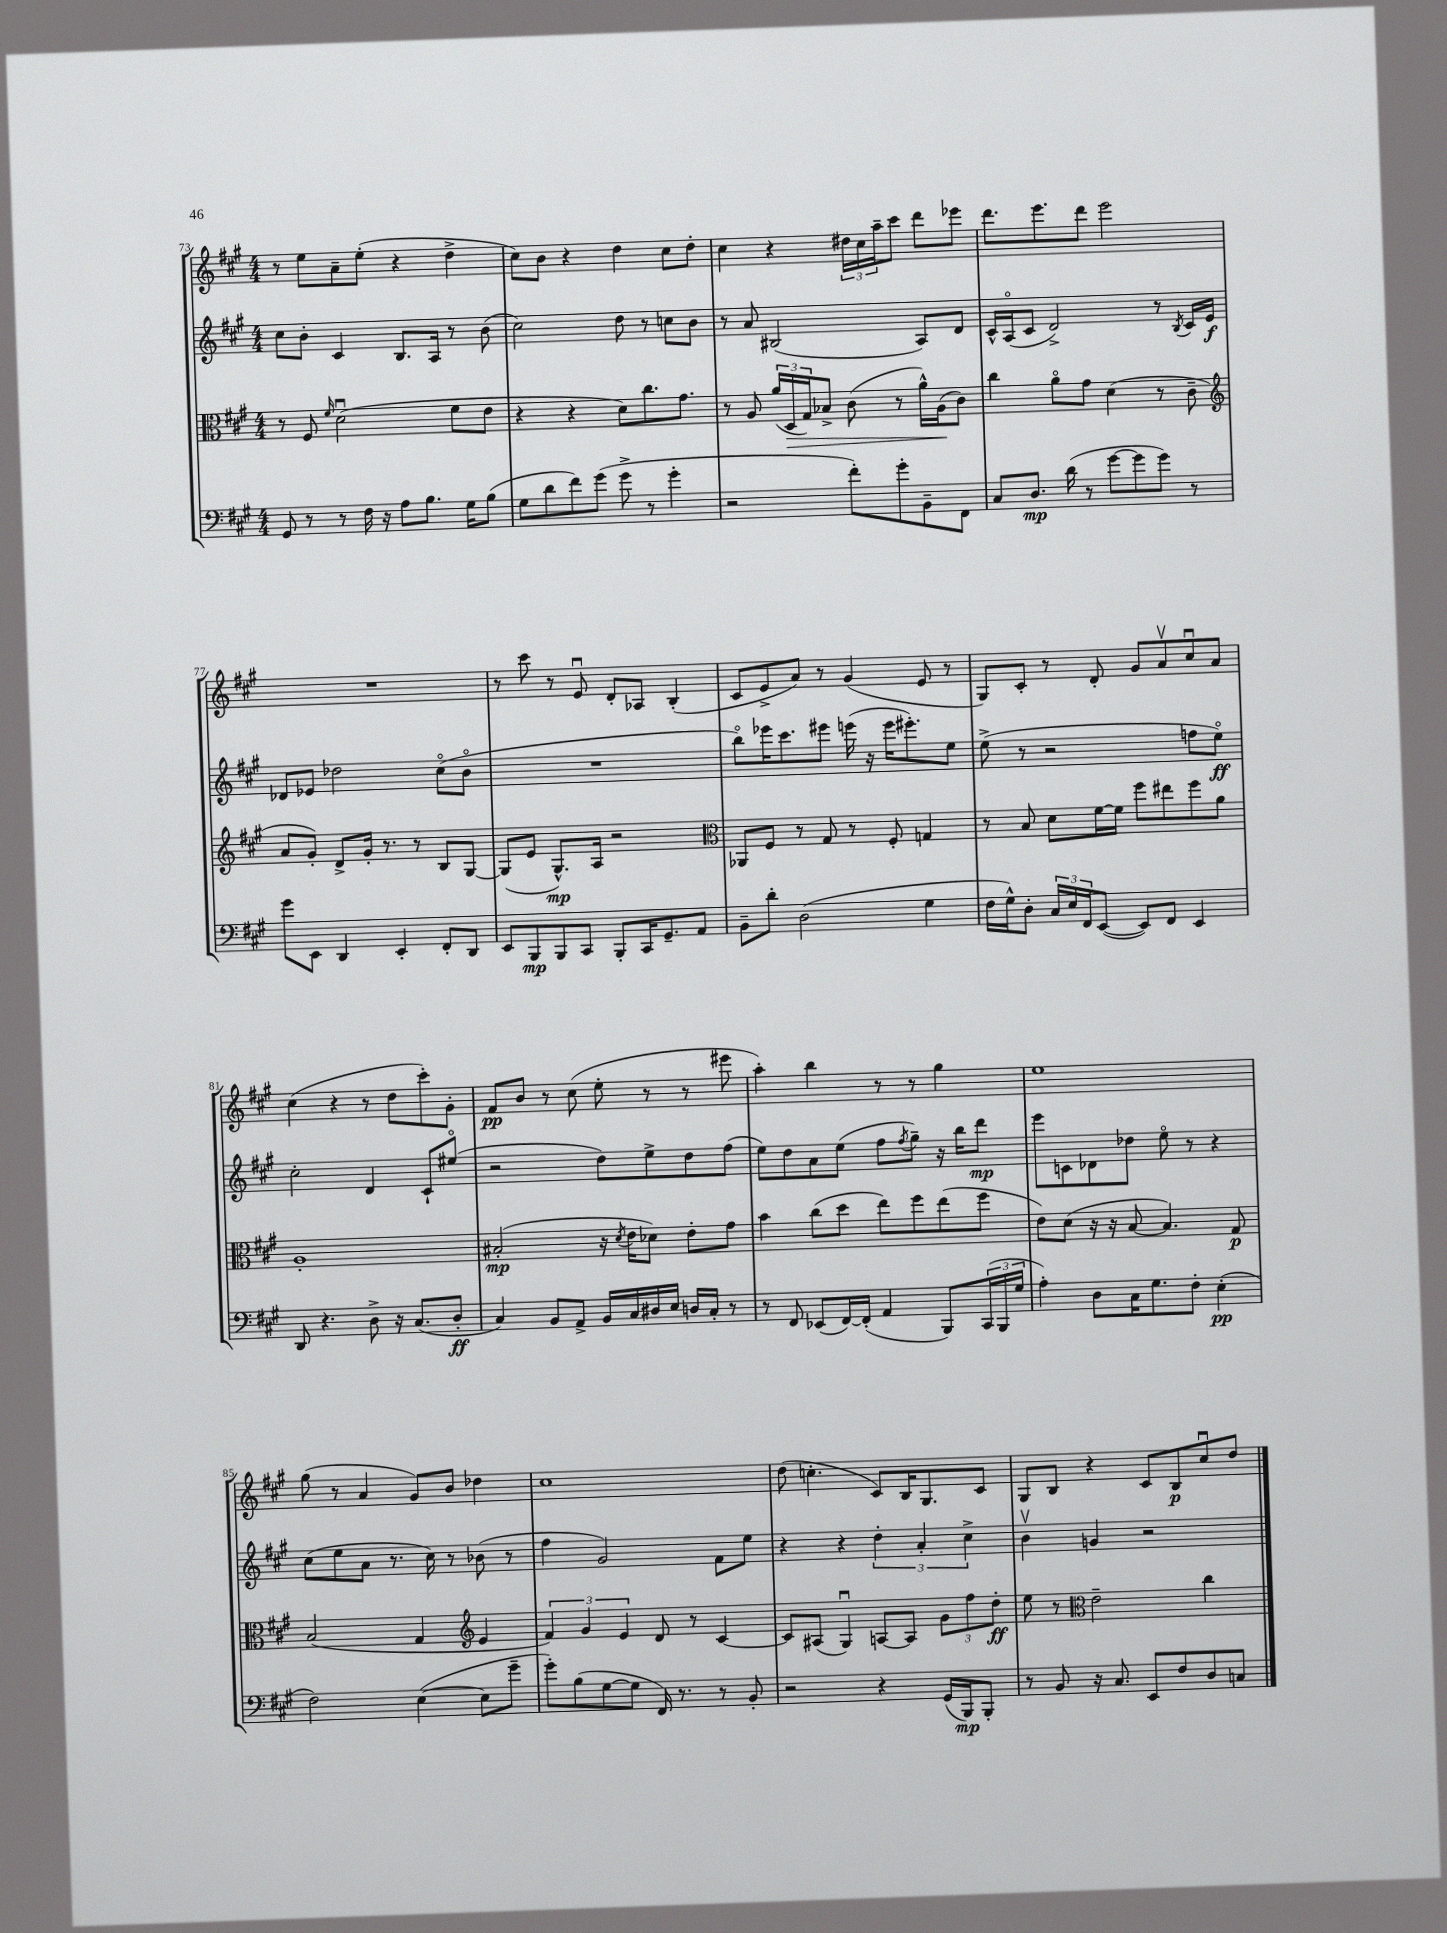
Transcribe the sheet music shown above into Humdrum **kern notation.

**kern	**dynam	**kern	**dynam	**kern	**dynam	**kern	**dynam
*part4	*part4	*part3	*part3	*part2	*part2	*part1	*part1
*staff4	*staff4	*staff3	*staff3	*staff2	*staff2	*staff1	*staff1
*clefF4	*	*clefC3	*	*clefG2	*	*clefG2	*
*k[f#c#g#]	*	*k[f#c#g#]	*	*k[f#c#g#]	*	*k[f#c#g#]	*
*M4/4	*	*M4/4	*	*M4/4	*	*M4/4	*
=73	=73	=73	=73	=73	=73	=73	=73
8GG#/	.	8r	.	8cc#\L	.	8r	.
8r	.	8F#/	.	8b'\J	.	8ee\L	.
.	.	16qqf#/	.	.	.	.	.
8r	.	(2du\	.	4c#/	.	8a~\	.
16F#\	.	.	.	.	.	(8ee'\J	.
16r	.	.	.	.	.	.	.
8A\L	.	.	.	8.B/L	.	4r	.
8.B\J	.	.	.	.	.	.	.
.	.	.	.	16A/Jk	.	.	.
.	.	8f#\L	.	8r	.	4dd^\	.
16G#\KL	.	.	.	.	.	.	.
(8B\J	.	8e\J	.	(8b\	.	.	.
=74	=74	=74	=74	=74	=74	=74	=74
8G#\L	.	4r	.	2cc#\)	.	8cc#\L)	.
8d\	.	.	.	.	.	8b\J	.
8f#\)	.	4r	.	.	.	4r	.
(8g#\J	.	.	.	.	.	.	.
8g#^\	.	8d\L)	.	8dd\	.	4dd\	.
8r	.	8.cc#\	.	8r	.	.	.
4g#'\	.	.	.	8ccn\L	.	8cc#\L	.
.	.	8.g#\J	.	.	.	.	.
.	.	.	.	8b\J	.	8dd'\J	.
=75	=75	=75	=75	=75	=75	=75	=75
2r	.	8r	.	8r	.	4cc#\	.
.	.	8A/	.	8a/	.	.	.
.	.	(24a/LL	.	(2B#X/	.	4r	.
!	!	!	!LO:HP:b	!	!	!	!
.	.	24D/	>	.	.	.	.
.	.	24G#/J)	.	.	.	.	.
.	.	8B-X^/J	.	.	.	.	.
8f#'\L)	.	(8c#\	.	.	.	24dd#X\LL	.
.	.	.	.	.	.	24cc#\	.
.	.	.	.	.	.	24aa~\J	.
8g#'\	.	8r	.	.	.	8ccc#\J	.
8BB~\	.	16a^^\LL)	.	8A/L)	.	8ddd\L	.
.	.	(16A\J	.	.	.	.	.
8FF#\J	.	8c#\J)	]	8d/J	.	8eee-X\J	.
=76	=76	=76	=76	=76	=76	=76	=76
8C#/L	.	4cc#\	.	16c#^^/LL	.	8.ddd\L	.
.	.	.	.	(16A/J	.	.	.
8.D/J	mp	.	.	8c#/J	.	.	.
.	.	.	.	.	.	8.eee\	.
.	.	8a\L	.	2d^/)	.	.	.
(16d\	.	.	.	.	.	.	.
8r	.	8g#\J	.	.	.	8ddd\J	.
[8g#\L	.	(4d\	.	.	.	2eee\	.
8g#\]	.	.	.	.	.	.	.
8g#\J)	.	8r	.	8r	.	.	.
.	.	.	.	8qB/	.	.	.
8r	.	8c#~\	.	16c#/LL	.	.	.
.	.	.	.	16e/JJ	f	.	.
!!LO:LB:g=z
=77	=77	=77	=77	=77	=77	=77	=77
*	*	*clefG2	*	*	*	*	*
8g#\L	.	8a/L	.	8d-X/L	.	1r	.
8EE\J	.	8g#'/J)	.	8e-X/J	.	.	.
4DD/	.	8d^/L	.	2dd-X\	.	.	.
.	.	16g#'/Jk	.	.	.	.	.
.	.	8.r	.	.	.	.	.
4EE'/	.	.	.	.	.	.	.
.	.	8r	.	.	.	.	.
8FF#'/L	.	8B/L	.	(8cc#\L	.	.	.
8DD/J	.	[8G#/J	.	8b\J	.	.	.
=78	=78	=78	=78	=78	=78	=78	=78
8EE/L	.	(8G#/L]	.	1r	.	8r	.
8BBB/	mp	8e/J	.	.	.	8ccc#\	.
8BBB/	.	8.G#^^/L)	mp	.	.	8r	.
8CC#/J	.	.	.	.	.	8eu/	.
.	.	16A/Jk	.	.	.	.	.
8BBB'/L	.	2r	.	.	.	8d'/L	.
16CC#/K	.	.	.	.	.	8A-X/J	.
8.GG#~/	.	.	.	.	.	.	.
.	.	.	.	.	.	(4B'/	.
8AA/J	.	.	.	.	.	.	.
=79	=79	=79	=79	=79	=79	=79	=79
*	*	*clefC3	*	*	*	*	*
8BB~\L	.	8AA-X/L	.	8bb\L)	.	8c#/L	.
8d'\J	.	8F#/J	.	16eee-X\K	.	8e^/	.
.	.	.	.	8.ccc#\	.	.	.
(2D\	.	8r	.	.	.	8a/J)	.
.	.	8G#/	.	8eee#X\J	.	8r	.
.	.	8r	.	(16eeen\	.	(4g#/	.
.	.	.	.	16r	.	.	.
.	.	8F#'/	.	16eee\KL	.	.	.
.	.	.	.	8.eee#X'\)	.	.	.
4G#\	.	4Gn/	.	.	.	8e/	.
.	.	.	.	8ee\J	.	8r	.
=80	=80	=80	=80	=80	=80	=80	=80
16F#\LL	.	8r	.	(8ee^\	.	8G#/L)	.
16G#^^\J)	.	.	.	.	.	.	.
8D'\J	.	8B/	.	8r	.	8c#'/J	.
24C#/LL	.	8d\L	.	2r	.	8r	.
24E/	.	.	.	.	.	.	.
24FF#/J	.	.	.	.	.	.	.
([8EE/J	.	[16f#\L	.	.	.	8d'/	.
.	.	16f#\JJ]	.	.	.	.	.
8EE/L])	.	8ff#\L	.	.	.	8g#/L	.
8FF#/J	.	8ee#X\	.	.	.	8av/	.
4EE/	.	8ff#\	.	8ffn\L	.	8cc#u/	.
.	.	8a\J	.	8ee\J)	ff	8a/J	.
!!LO:LB:g=z
=81	=81	=81	=81	=81	=81	=81	=81
8DD/	.	1A'	.	2cc#'\	.	(4cc#\	.
4.r	.	.	.	.	.	.	.
.	.	.	.	.	.	4r	.
8D^\	.	.	.	4d/	.	8r	.
16r	.	.	.	.	.	8dd\L	.
(8.C#/L	.	.	.	.	.	.	.
.	.	.	.	8c#`/L	.	8ccc#'\)	.
8D'/J	ff	.	.	(8ee#X/J	.	8g#'\J	.
=82	=82	=82	=82	=82	=82	=82	=82
4C#/)	.	(2B#X'/	mp	2r	.	8f#/L	pp
.	.	.	.	.	.	8b/J	.
8BB/L	.	.	.	.	.	8r	.
8AA^/J	.	.	.	.	.	(8cc#\	.
16BB/LL	.	16r	.	8dd\L)	.	8ee'\	.
.	.	8qd/	.	.	.	.	.
16C#/	.	16e\KL	.	.	.	.	.
16D#X/	.	8d-X\J)	.	8ee^\	.	8r	.
16E/JJ	.	.	.	.	.	.	.
16Dn/LL	.	8e'\L	.	8dd\	.	8r	.
16C#'/JJ	.	.	.	.	.	.	.
8r	.	8g#\J	.	(8ff#\J	.	8eee#X\	.
=83	=83	=83	=83	=83	=83	=83	=83
8r	.	4b\	.	8ee\L)	.	4aa'\)	.
8FF#/	.	.	.	8dd\	.	.	.
(8EE-X/L	.	(8cc#\L	.	8a\	.	4bb\	.
[16FF#/L)	.	8dd\J	.	(8ee\J	.	.	.
(16FF#'/JJ]	.	.	.	.	.	.	.
4AA/	.	8ee\L)	.	8ff#\L	.	8r	.
.	.	.	.	8qff#/	.	.	.
.	.	8ff#\	.	8gg#~\J)	.	8r	.
8BBB/L)	.	(8ee\	.	16r	.	4gg#\	.
.	.	.	.	16bb\KL	.	.	.
(24CC#/L	.	8ff#\J	.	8ddd\J	mp	.	.
24BBB/	.	.	.	.	.	.	.
24G#/JJ	.	.	.	.	.	.	.
=84	=84	=84	=84	=84	=84	=84	=84
4A'\)	.	8e\L)	.	8eee\L	.	1ee	.
.	.	(8d\J	.	8cn\	.	.	.
8D\L	.	16r	.	8d-X\	.	.	.
.	.	16r	.	.	.	.	.
16C#\K	.	[8B/	.	8dd-X\J	.	.	.
8.G#\	.	.	.	.	.	.	.
.	.	4.B/])	.	8ee\	.	.	.
8F#'\J	.	.	.	8r	.	.	.
(4E'\	pp	.	.	4r	.	.	.
.	.	8G#/	p	.	.	.	.
!!LO:LB:g=z
=85	=85	=85	=85	=85	=85	=85	=85
2F#\)	.	(2B/	.	(8cc#\L	.	(8gg#\	.
.	.	.	.	8ee\	.	8r	.
.	.	.	.	8a\J	.	4a/	.
.	.	.	.	8.r	.	.	.
([4E\	.	4G#/	.	.	.	8g#/L)	.
.	.	.	.	16cc#\)	.	.	.
.	.	.	.	8r	.	8b/J	.
*	*	*clefG2	*	*	*	*	*
8E\L]	.	4e/	.	(8b-X\	.	4dd-X\	.
8g#~\J	.	.	.	8r	.	.	.
=86	=86	=86	=86	=86	=86	=86	=86
8g#'\L)	.	6f#/)	.	4ff#\	.	1cc#	.
(8B\	.	.	.	.	.	.	.
.	.	6g#/	.	.	.	.	.
[8G#\	.	.	.	2g#/)	.	.	.
.	.	6e/	.	.	.	.	.
8G#\J]	.	.	.	.	.	.	.
16FF#/)	.	8d/	.	.	.	.	.
8.r	.	.	.	.	.	.	.
.	.	8r	.	.	.	.	.
8r	.	[4c#/	.	8f#\L	.	.	.
8BB'/	.	.	.	8ee\J	.	.	.
=87	=87	=87	=87	=87	=87	=87	=87
2r	.	8c#/L]	.	4r	.	(8dd\	.
.	.	(8A#X/J	.	.	.	4.ccn'\	.
.	.	4G#u/)	.	4r	.	.	.
4r	.	[8An/L	.	6dd'\	.	8c#/L)	.
.	.	8A/J]	.	.	.	16B/K	.
.	.	.	.	6a'/	.	.	.
.	.	.	.	.	.	8.G#/	.
(16GG#/LL	.	12g#\L	.	.	.	.	.
16BBB/J)	mp	.	.	.	.	.	.
.	.	12ff#\	.	6cc#^\	.	.	.
8BBB'/J	.	.	.	.	.	8c#/J	.
.	.	12dd'\J	ff	.	.	.	.
=88	=88	=88	=88	=88	=88	=88	=88
8r	.	8ee\	.	4bv\	.	8G#/L	.
8BB/	.	8r	.	.	.	8B/J	.
*	*	*clefC3	*	*	*	*	*
16r	.	2e~\	.	4gn/	.	4r	.
8.C#/	.	.	.	.	.	.	.
8EE/L	.	.	.	2r	.	8c#/L	.
8F#/	.	.	.	.	.	8B/	p
8D/	.	4cc#\	.	.	.	8cc#u/	.
8Cn/J	.	.	.	.	.	8dd/J	.
==	==	==	==	==	==	==	==
*-	*-	*-	*-	*-	*-	*-	*-
